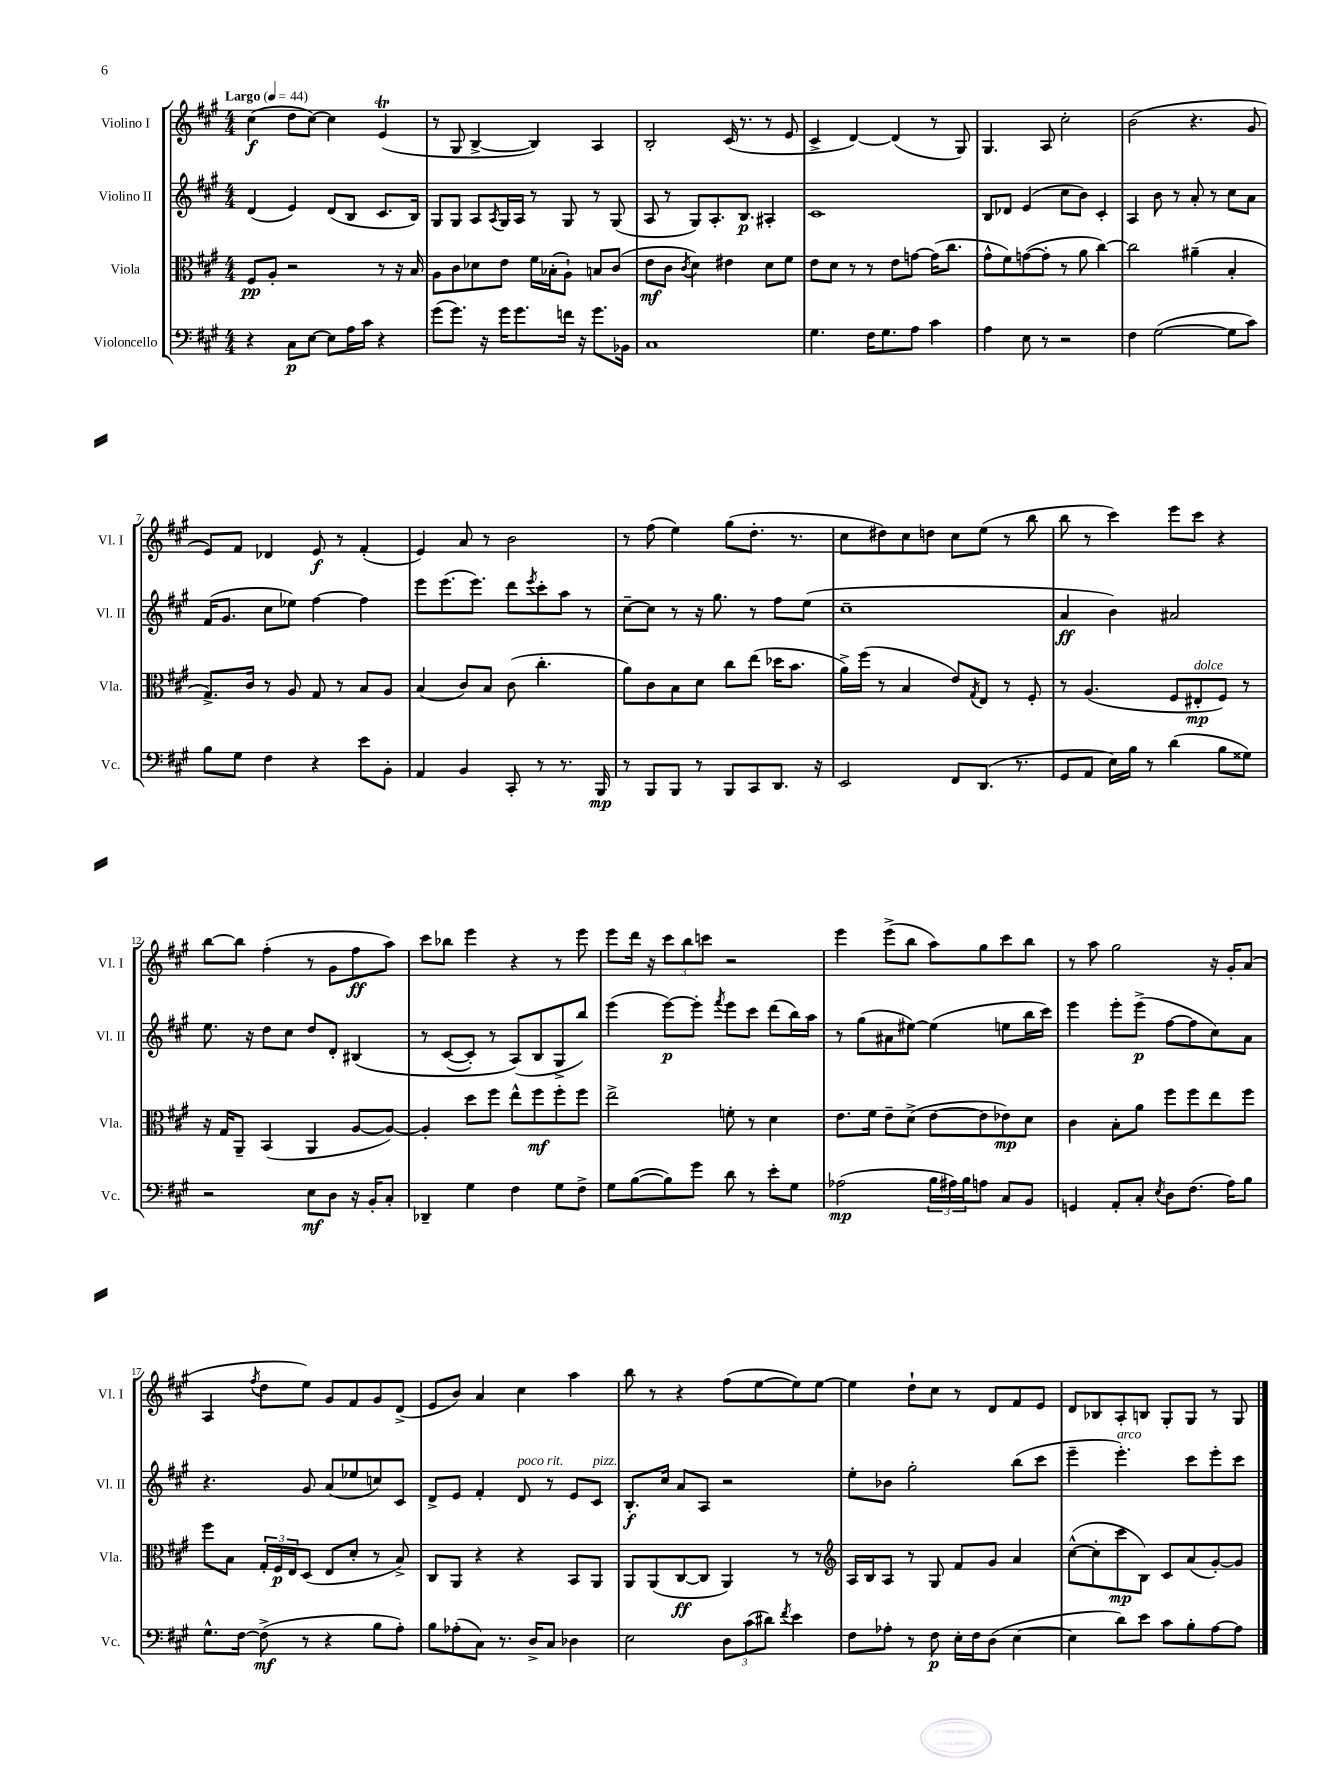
<<
\new StaffGroup <<
\new Staff = "s0" \with { instrumentName = "Violino I" shortInstrumentName = "Vl. I" } {
    \clef treble \key a \major \numericTimeSignature \time 4/4 \tempo "Largo" 4 = 44
    cis''4\f( d''8 cis''8~) cis''4 e'4\trill( |
    r8 gis8 b4~-> b4) a4 |
    b2-. cis'16( r8. r8 e'8 |
    cis'4-> d'4~) d'4( r8 gis8) |
    gis4. a8 cis''2-. |
    b'2( r4. gis'8 |
    e'8) fis'8 des'4 e'8\f r8 fis'4-.( |
    e'4) a'8 r8 b'2 |
    r8 fis''8( e''4) gis''8( d''8.-. r8. |
    cis''8 dis''8) cis''8 d''8 cis''8 e''8( r8 b''8 |
    b''8 r8 cis'''4) e'''8 cis'''8 r4 |
    b''8~ b''8 fis''4-.( r8 gis'8 fis''8\ff a''8) |
    cis'''8 bes''8 e'''4 r4 r8 e'''8 |
    e'''8 d'''16 r16 \tuplet 3/2 { cis'''8 b''8 c'''8 } r2 |
    e'''4 e'''8->( b''8 a''8) gis''8 cis'''8 b''8 |
    r8 a''8 gis''2 r16 gis'16-. a'8( |
    a4 \acciaccatura { fis''8 } d''8 e''8) gis'8 fis'8 gis'8 d'8->( |
    e'8 b'8) a'4 cis''4 a''4 |
    b''8 r8 r4 fis''8( e''8~ e''8) e''8~ |
    e''4 d''8-! cis''8 r8 d'8 fis'8 e'8 |
    d'8 bes8 a8-. b8 gis8-. gis8 r8 gis8 \bar "|." |
}
\new Staff = "s1" \with { instrumentName = "Violino II" shortInstrumentName = "Vl. II" } {
    \clef treble \key a \major \numericTimeSignature \time 4/4
    d'4( e'4) d'8( b8 cis'8. b16) |
    gis8 gis8 a8 \acciaccatura { a8 } gis16 a16 r8 gis8 r8 gis8( |
    a8 r8 gis8) a8.-. b8.\p ais4-. |
    cis'1 |
    b8 des'8 e'4( cis''8 b'8) cis'4-. |
    a4 b'8 r8 a'8-. r8 cis''8 a'8 |
    fis'16( gis'8. cis''8 ees''8) fis''4~ fis''4 |
    e'''8 e'''8.( e'''8.) d'''8 \acciaccatura { e'''8 } cis'''8-. a''8 r8 |
    cis''8~-- cis''8 r8 r16 gis''8. r8 fis''8 e''8( |
    cis''1-- |
    a'4\ff b'4) ais'2 |
    e''8. r16 d''8 cis''8 d''8 d'8-. bis4\( |
    r8 cis'8~( cis'8-.) r8 a8(\) b8 gis8-> b''8) |
    e'''4( e'''8~\p) e'''8-. \acciaccatura { fis'''8 } e'''8 cis'''8 d'''8( b''16) a''16 |
    r8 gis''8( ais'8 eis''8~) eis''4( e''8 b''16 cis'''16) |
    e'''4 e'''8-. e'''8->\p( fis''8~ fis''8 cis''8) a'8 |
    r4. gis'8 a'8( ees''8 c''8) cis'8 |
    d'8-> e'8 fis'4-. d'8^\markup { \italic "poco rit." } r8 e'8 cis'8^\markup { \italic "pizz." } |
    b8.-.\f cis''16 a'8 a8 r2 |
    e''8-. bes'8 gis''2-. b''8( cis'''8 |
    e'''4-- e'''4.-.^\markup { \italic "arco" }) cis'''8 e'''8-. cis'''8 \bar "|." |
}
\new Staff = "s2" \with { instrumentName = "Viola" shortInstrumentName = "Vla." } {
    \clef alto \key a \major \numericTimeSignature \time 4/4
    fis8\pp a8-. r2 r8 r16 b16 |
    a8 cis'8 des'8 e'8 fis'16 bes16-.( a8-!) b8 cis'8( |
    e'8\mf cis'8 \acciaccatura { cis'8 } d'4) eis'4 d'8 fis'8 |
    e'8 d'8 r8 r8 e'8 g'8~ g'16( cis''8. |
    gis'8-^ fis'8) g'8~( g'8-. r8 a'8 cis''4~) |
    cis''2 ais'4--( b4-. |
    gis8.->) cis'16 r8 a8 gis8 r8 b8 a8 |
    b4( cis'8) b8 cis'8( cis''4.-. |
    a'8) cis'8 b8 d'8 cis''8 e''8( des''16 b'8. |
    a'16->) fis''16( r8 b4 e'8) \acciaccatura { gis8 } e8 r8 fis8-. |
    r8 a4.( fis8 eis8-.\mp^\markup { \italic "dolce" } fis8) r8 |
    r16 gis16 a,8-- b,4( a,4 a8~ a8~) |
    a4-. d''8 fis''8 e''8-^ fis''8\mf fis''8-. fis''8 |
    e''2-> f'8-. r8 d'4 |
    e'8. fis'16 e'8-- d'8->( e'8~ e'8 ees'8\mp) d'8 |
    cis'4 b8-. a'8 fis''8 fis''8 e''8 fis''8 |
    fis''8 b8 \tuplet 3/2 { gis16-. fis16\p e16 } d8( e8 d'8-. r8 b8->) |
    cis8 a,8 r4 r4 b,8 a,8 |
    a,8 a,8( cis8~\ff cis8 a,4) r8 r8 |
    \clef treble a16 b16 a8 r8 gis8 fis'8 gis'8 a'4 |
    cis''8~-^( cis''8-. cis'''8\mp b8) cis'8 a'8( gis'8~-.) gis'8 \bar "|." |
}
\new Staff = "s3" \with { instrumentName = "Violoncello" shortInstrumentName = "Vc." } {
    \clef bass \key a \major \numericTimeSignature \time 4/4
    r4 cis8\p e8~ e8 a16 cis'16 r4 |
    gis'8( gis'8.) r16 gis'16 gis'8. f'16 r16 gis'8. bes,16 |
    cis1 |
    gis4. fis16 gis8. a8 cis'4 |
    a4 e8 r8 r2 |
    fis4 gis2~( gis8 cis'8) |
    b8 gis8 fis4 r4 e'8 b,8-. |
    a,4 b,4 cis,8-. r8 r8. b,,16\mp |
    r8 b,,8 b,,8 r8 b,,8 cis,8 d,8. r16 |
    e,2 fis,8 d,8.( r8. |
    gis,8 a,8 e16) b16 r8 d'4( b8 gisis8) |
    r2 e8\mf d8 r16 b,16-. cis8-. |
    des,4-- gis4 fis4 gis8 fis8-> |
    gis8 b8~( b8) gis'8 d'8 r8 e'8-. gis8 |
    aes2\mp( \tuplet 3/2 { b16 ais16) b16 } a8 cis8 b,8 |
    g,4 a,8-. cis8-. \acciaccatura { e8 } d8 fis8.( a16) b8 |
    gis8.-^ fis16~ fis8->\mf( r8 r4 b8 a8-.) |
    b8 aes8-.( cis8) r8. d16-> cis8 des4 |
    e2 \tuplet 3/2 { d8 cis'8( dis'8) } \acciaccatura { fis'8 } e'4 |
    fis8 aes8-. r8 fis8\p e16-. fis16 d8( e4~ |
    e4 d'8) e'8 cis'8 b8-. a8~ a8 \bar "|." |
}
>>
>>
